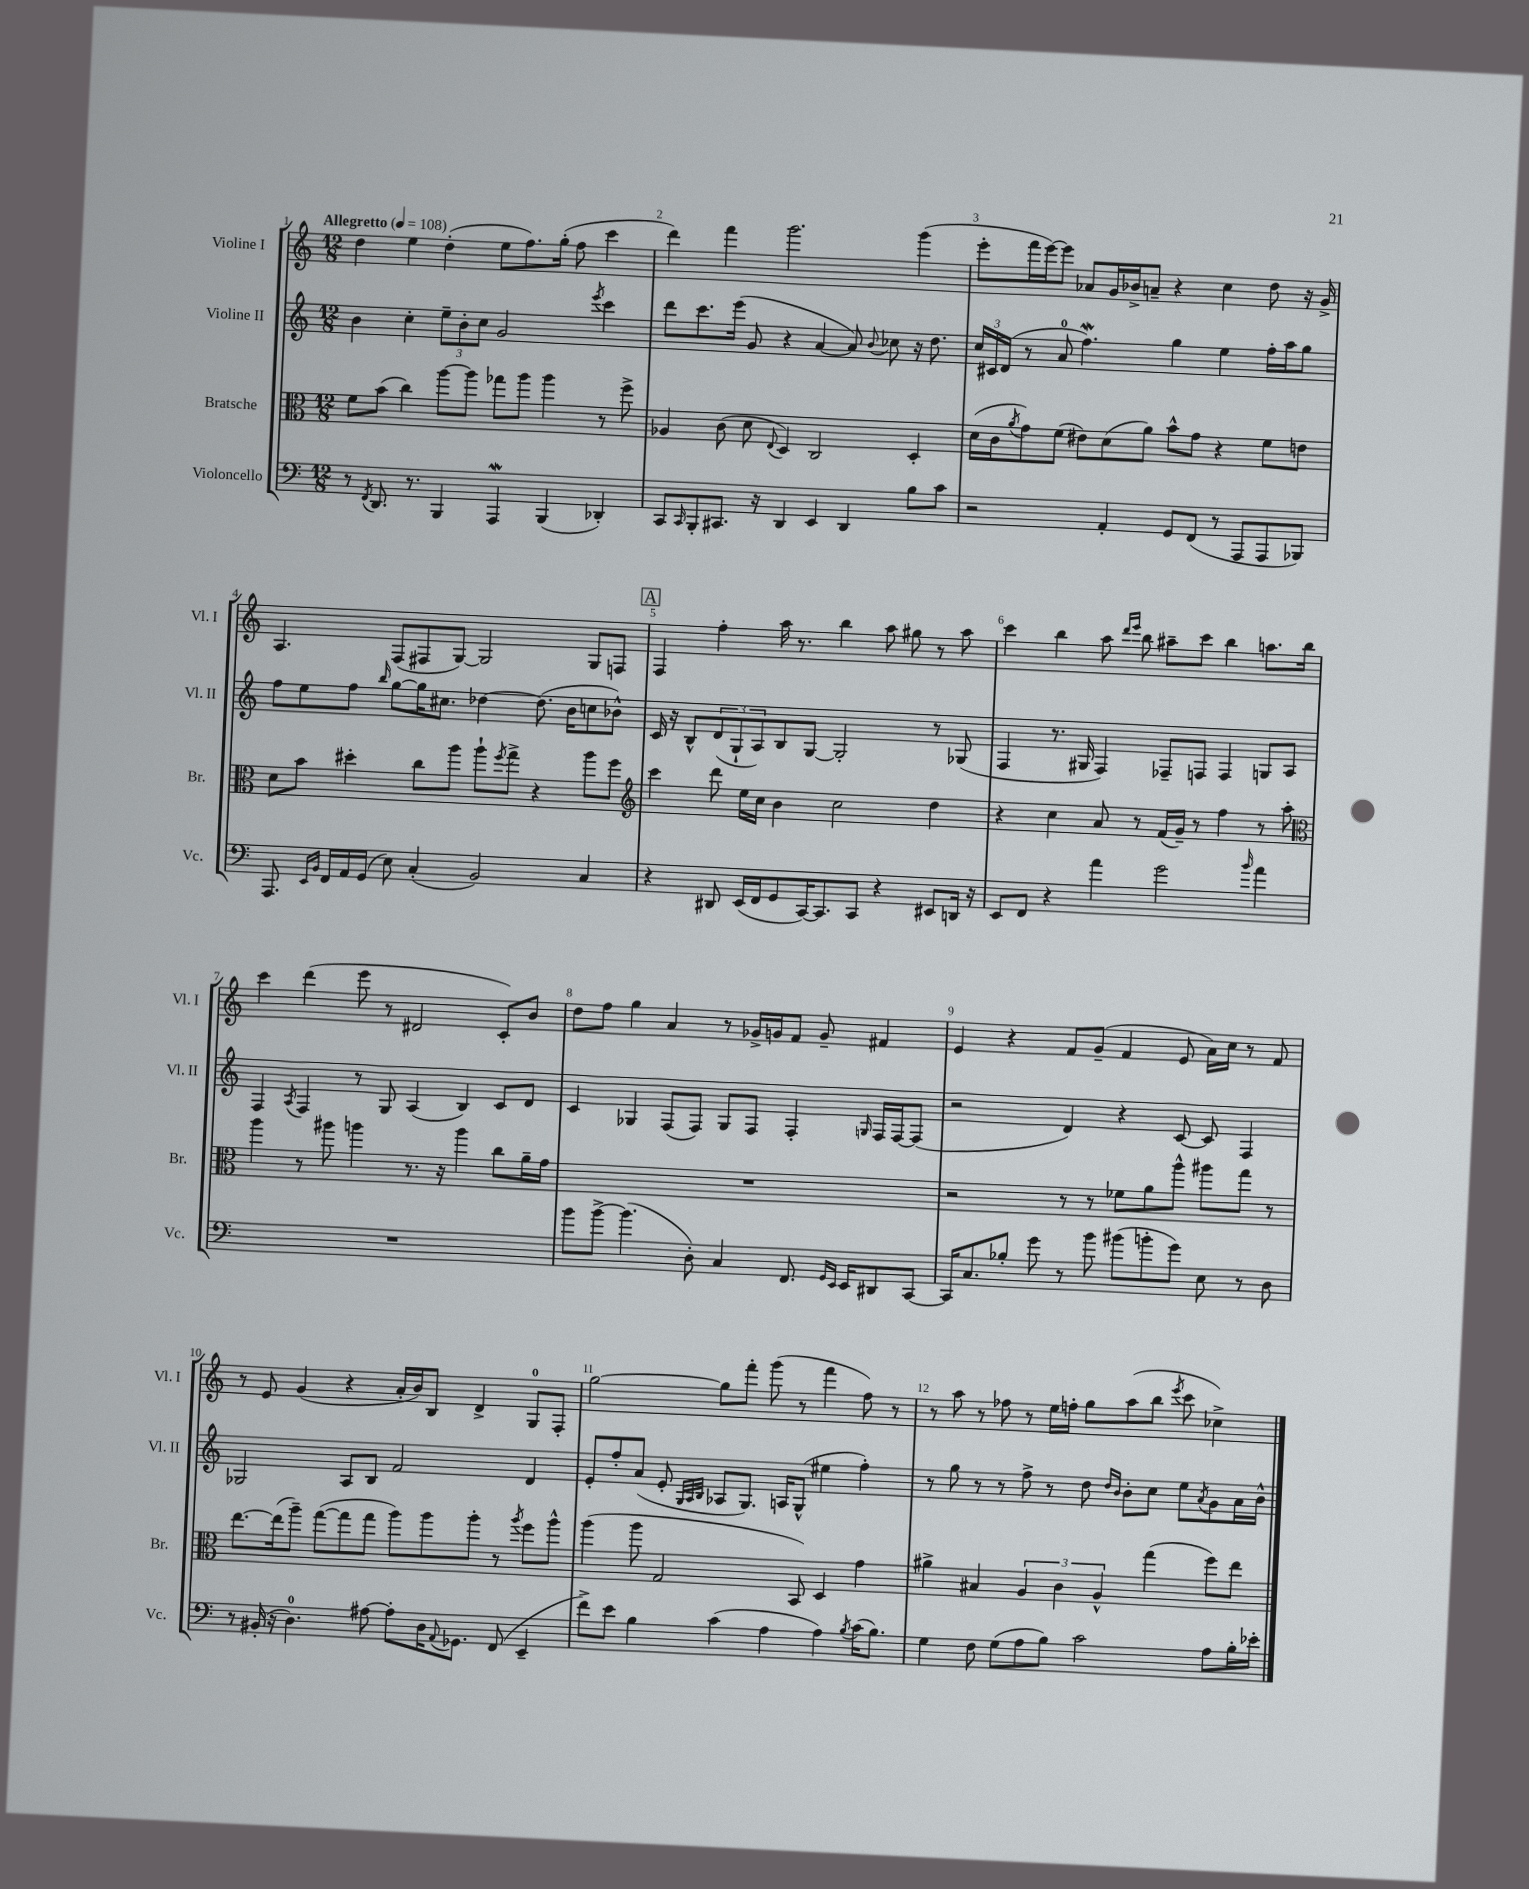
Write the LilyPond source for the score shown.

<<
\new StaffGroup <<
\new Staff = "s0" \with { instrumentName = "Violine I" shortInstrumentName = "Vl. I" } {
    \clef treble \key c \major \numericTimeSignature \time 12/8 \tempo "Allegretto" 4 = 108
    d''4 e''4 d''4-.( e''8 f''8.) g''16-.( f''8 c'''4 |
    d'''4) f'''4 g'''2. g'''4( |
    e'''8-. f'''16 e'''16~) e'''8 aes'8 g'16 bes'16-> a'8-- r4 c''4 d''8 r16 g'16-> |
    a4. f8( fis8 g8~) g2 g8 f8 |
    \mark \markup { \box "A" } f4 f''4-. a''16 r8. b''4 a''8 gis''8 r8 a''8 |
    c'''4 b''4 a''8 \grace { d'''16 e'''16 } b''8 ais''8-- c'''8 b''4 a''8. b''16 |
    c'''4 d'''4( e'''8 r8 dis'2 c'8-.) b'8 |
    d''8 f''8 g''4 a'4 r8 ges'16-> g'16 f'8 g'8-- fis'4 |
    e'4 r4 f'8 g'8--( f'4 e'8 a'16) c''16 r8 f'8 |
    r8 e'8 g'4( r4 a'16-. b'16) b8 d'4-> g8-0 f8-. |
    g''2~ g''8 f'''8-. g'''8( r8 f'''4 f''8) r8 |
    r8 a''8 r8 fes''8 r8 e''16 f''16-. g''8 a''8( b''8 \acciaccatura { e'''8 } c'''8 ces''4->) \bar "|." |
}
\new Staff = "s1" \with { instrumentName = "Violine II" shortInstrumentName = "Vl. II" } {
    \clef treble \key c \major \numericTimeSignature \time 12/8
    b'4 c''4-. \tuplet 3/2 { e''8-- b'8-. c''8 } g'2 \acciaccatura { e'''8 } c'''4 |
    d'''8 c'''8. e'''16( g'8 r4 a'4~ a'8) \appoggiatura { b'8 } ces''8 r16 d''8. |
    \tuplet 3/2 { c''16 cis'16 d'16( } r8 a'8-0 f''4.\mordent) g''4 e''4 f''16-. a''16 g''8 |
    f''8 e''8 f''8 \grace { b''16 } g''8~ g''16 cis''8. des''4~ des''8.( b'16 c''8 bes'8-^) |
    \mark \markup { \box "A" } c'16 r16 b8-^ \tuplet 3/2 { d'8( g8-! a8) } b8 g8~ g2-. r8 ges8( |
    f4 r8. gis16 f4) fes8-- f8 f4 g8 a8 |
    f4 \acciaccatura { a8 } f4 r8 g8 a4( b4) c'8 d'8 |
    c'4 ges4 f8( f8) ges8 f8 f4-. \grace { g16 } f16 f16~ f8( |
    r2 d'4) r4 c'8~ c'8 f4 |
    ges2 a8 b8 f'2 d'4 |
    e'8-. f''8-. a'8( e'8-. \grace { g32 a32 b32 } aes8 g8.) a16 g8-^( eis''4 f''4-.) |
    r8 g''8 r8 r8 f''8-> r8 d''8 \grace { d''16 b'16 } b'8-. c''8 e''8 \acciaccatura { a'8 } g'8 a'16 b'16-^ \bar "|." |
}
\new Staff = "s2" \with { instrumentName = "Bratsche" shortInstrumentName = "Br." } {
    \clef alto \key c \major \numericTimeSignature \time 12/8
    f'8 b'8( c''4) a''8~ a''8 ges''8 a''8 a''4 r8 f''8-> |
    aes4 c'8( d'8 \appoggiatura { e8 } d4) c2 d4-. |
    d'16( c'16 \acciaccatura { a'8 } g'8) f'8( eis'8) d'8( a'8) b'8-^ g'8 r4 f'8 e'8 |
    d'8 b'8 dis''4-. c''8 a''8 a''8-! \acciaccatura { f''8 } g''8-> r4 a''8 f''8 |
    \mark \markup { \box "A" } \clef treble c'''4 d'''8 e''16 c''16 b'4 c''2 d''4 |
    r4 c''4 a'8 r8 f'16( g'16--) r8 f''4 r8 a''8-. |
    \clef alto a''4 r8 ais''8 a''4 r8. r16 a''4 c''8 a'16-- g'16 |
    R1. |
    r2 r8 r8 fes'8 a'8 a''8-^ ais''8 g''8 r8 |
    e''8.~ e''16( a''8--) g''8~( g''8 g''8 a''8) a''8 a''8-. r8 \acciaccatura { a''8 } f''8 a''8-^ |
    a''4( a''8 g2 b,8) d4 g'4 |
    ais'4-> bis4 \tuplet 3/2 { a4 c'4 a4-^ } g''4( f''8) e''8 \bar "|." |
}
\new Staff = "s3" \with { instrumentName = "Violoncello" shortInstrumentName = "Vc." } {
    \clef bass \key c \major \numericTimeSignature \time 12/8
    r8 \acciaccatura { f,8 } d,8. r8. b,,4 a,,4\mordent b,,4( des,4-.) |
    c,8 \grace { c,16 } b,,8-. cis,8. r16 d,4 e,4 d,4 b8 c'8 |
    r2 a,4-. g,8 f,8( r8 a,,8 a,,8 bes,,8) |
    a,,8. \grace { e,16 b,16 } f,16 a,16 g,16( e8) c4-.( b,2) c4 |
    \mark \markup { \box "A" } r4 dis,8 e,16( f,16 g,8 c,16~) c,8. c,8 r4 eis,8 d,16 r16 |
    e,8 f,8 r4 a'4 g'2 \grace { b'16 } a'4 |
    R1. |
    b'8 b'8~-> b'4.( d8-.) c4 f,8. \grace { g,16 e,16 } e,16 dis,8 c,8~ |
    c,16 c8. bes8-. g'8 r8 b'8 bis'8( b'8-. g'8) e8 r8 d8 |
    r8 bis,16-.( r16 d4.-0) ais8~ ais8-. d16 \appoggiatura { a,8 } ges,8. f,8( e,4-- |
    f'8->) e'8 b4 c'4( a4 a4) \acciaccatura { b8 } c'16( b8.) |
    g4 f8 g8( a8 b8) c'2 a8 b16-. ees'16-. \bar "|." |
}
>>
>>
\layout { \context { \Score \override BarNumber.break-visibility = ##(#f #t #t) barNumberVisibility = #all-bar-numbers-visible } }
